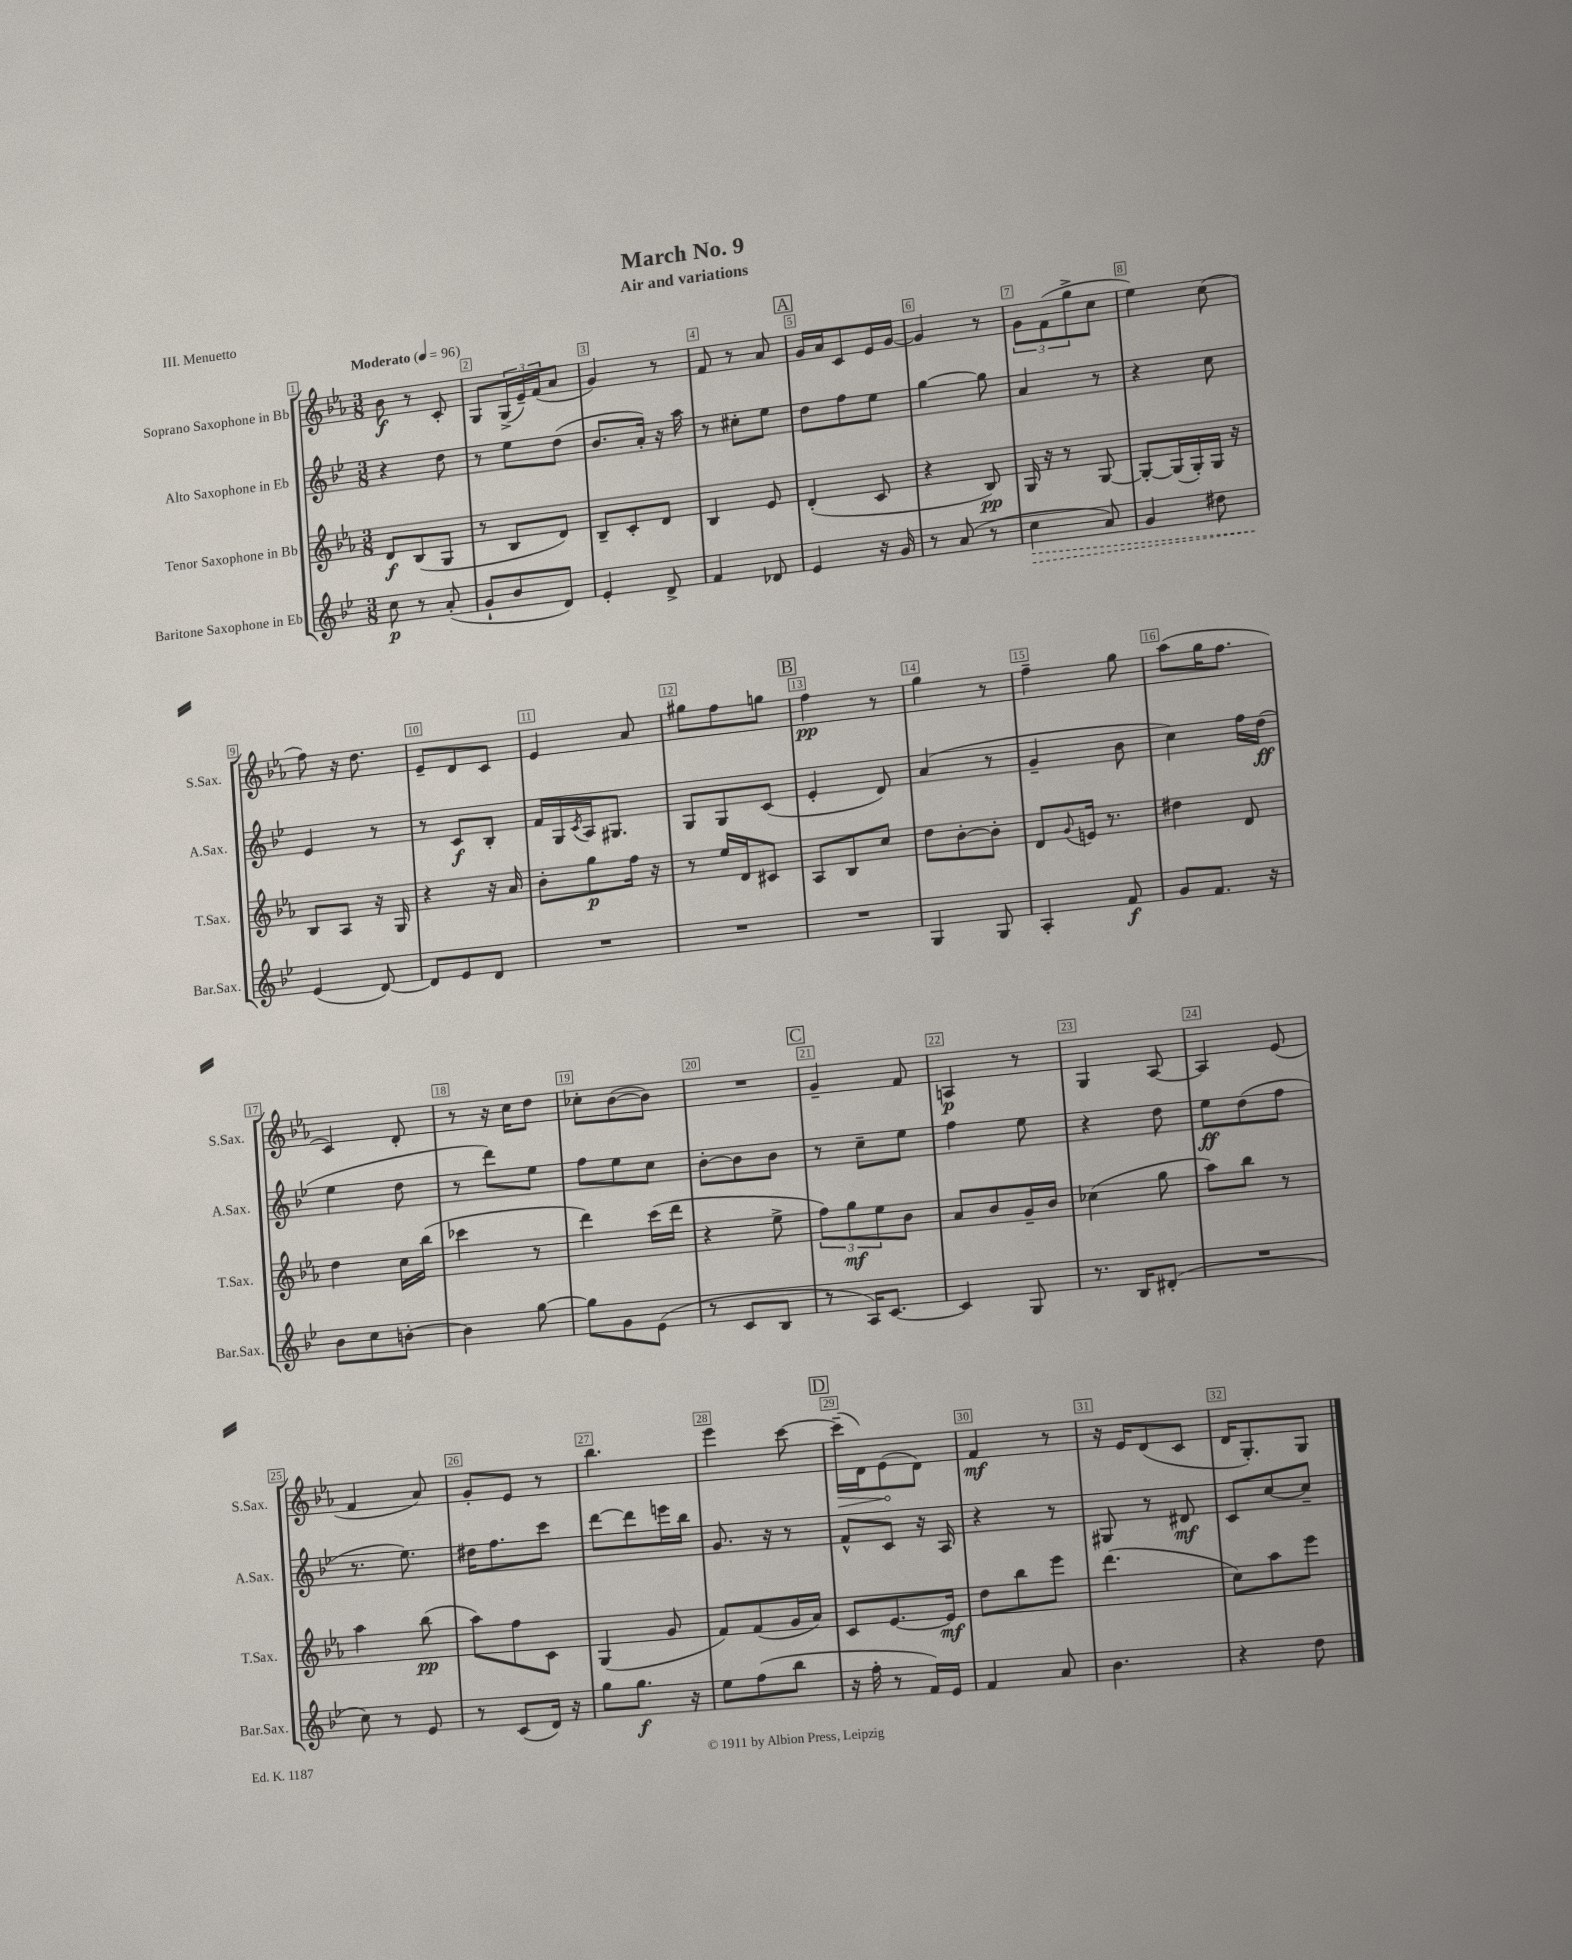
\header { title = "March No. 9" subtitle = "Air and variations" piece = "III. Menuetto" }
<<
\new StaffGroup <<
\new Staff = "s0" \with { instrumentName = "Soprano Saxophone in Bb" shortInstrumentName = "S.Sax." } {
    \clef treble \key ees \major \numericTimeSignature \time 3/8 \tempo "Moderato" 4 = 96
    bes'8\f r8 c'8-. |
    g8 \tuplet 3/2 { g16->( ees'16--) f'16( } aes'8 |
    g'4) r8 |
    f'8 r8 aes'8 |
    \mark \markup { \box "A" } g'16 aes'16 c'8 ees'16 g'16~ |
    g'4 r8 |
    \tuplet 3/2 { g'8 f'8( g''8-> } c''8 |
    ees''4) c''8( |
    f''8) r16 d''8. |
    ees'8-- d'8 c'8 |
    ees'4 aes'8 |
    gis''8 f''8 g''8 |
    \mark \markup { \box "B" } f''4\pp r8 |
    g''4 r8 |
    f''4-- g''8 |
    aes''8( g''16 f''8. |
    c'4) d'8-. |
    r8 r16 c''16 d''8 |
    ces''8-. bes'8~( bes'8) |
    R4. |
    \mark \markup { \box "C" } g'4-- f'8 |
    a4\p r8 |
    g4 aes8~ |
    aes4 ees'8( |
    f'4 aes'8) |
    g'8-. ees'8 r8 |
    bes''4. |
    ees'''4 c'''8~ |
    \mark \markup { \box "D" } \once \override Hairpin.circled-tip = ##t c'''16--\>( d'16) ees'8\!( d'8) |
    f'4\mf r8 |
    r16 ees'16 d'8( c'8 |
    d'16 g8.-.) g8 \bar "|." |
}
\new Staff = "s1" \with { instrumentName = "Alto Saxophone in Eb" shortInstrumentName = "A.Sax." } {
    \clef treble \key bes \major \numericTimeSignature \time 3/8
    r4 d''8 |
    r8 ees''8 d''8( |
    bes'8. a'16-.) r16 a''16 |
    r8 cis''8-. ees''8 |
    \mark \markup { \box "A" } d''8 f''8 ees''8 |
    g''4~ g''8 |
    a'4 r8 |
    r4 c''8 |
    ees'4 r8 |
    r8 c'8\f bes8-. |
    f'16 g16 \acciaccatura { c'8 } a16 gis8. |
    g8 g8 c'8( |
    \mark \markup { \box "B" } ees'4-. d'8) |
    a'4( r8 |
    g'4-- bes'8 |
    c''4) f''16 d''16\ff( |
    ees''4 d''8 |
    r8 d'''8) ees''8 |
    f''8 ees''8 c''8 |
    bes'8~-. bes'8 bes'8 |
    \mark \markup { \box "C" } r8 c''8-- ees''8 |
    f''4 ees''8 |
    r4 d''8 |
    ees''8\ff d''8( f''8 |
    r8. ees''8.) |
    dis''16 f''8. c'''8 |
    d'''8~ d'''8 e'''16 bes''16 |
    g'8. r16 r8 |
    \mark \markup { \box "D" } f'8-^ c'8 r16 a16 |
    r4 r8 |
    gis8 r8 dis'8\mf |
    c'8 c''8~ c''8-- \bar "|." |
}
\new Staff = "s2" \with { instrumentName = "Tenor Saxophone in Bb" shortInstrumentName = "T.Sax." } {
    \clef treble \key ees \major \numericTimeSignature \time 3/8
    d'8\f bes8( g8 |
    r8 bes8 d'8) |
    bes8-- c'8-. d'8 |
    bes4 ees'8 |
    \mark \markup { \box "A" } d'4-.( c'8 |
    r4 bes8\pp) |
    g16 r16 r8 g8~ |
    g8~-. g16( g16-.) g16 r16 |
    bes8 aes8 r16 g16 |
    r4 r16 aes'16 |
    bes'8-. g''8\p f''16 r16 |
    r8 ees''16 d'16 cis'8 |
    \mark \markup { \box "B" } aes8 bes8 c''8 |
    d''8 bes'8~-. bes'8-. |
    d'8 \appoggiatura { g'8 } e'16 r8. |
    dis''4 d'8 |
    d''4 c''16 bes''16( |
    ces'''4 r8 |
    d'''4) c'''16( d'''16 |
    r4 ees''8-> |
    \mark \markup { \box "C" } \tuplet 3/2 { f''8) g''8\mf ees''8 } bes'8 |
    aes'8 bes'8 g'16-- bes'16 |
    ces''4( g''8 |
    aes''8) bes''8 r8 |
    aes''4 bes''8\pp( |
    aes''8) f''8 c'8 |
    g4( g'8 |
    f'8) f'8( g'16 aes'16) |
    \mark \markup { \box "D" } c'8 ees'8.~ ees'16\mf |
    d''8 bes''8 ees'''8 |
    d'''4.( |
    c''8) aes''8 ees'''8 \bar "|." |
}
\new Staff = "s3" \with { instrumentName = "Baritone Saxophone in Eb" shortInstrumentName = "Bar.Sax." } {
    \clef treble \key bes \major \numericTimeSignature \time 3/8
    c''8\p r8 a'8-.( |
    g'8-! bes'8 d'8) |
    ees'4-. d'8-> |
    f'4 des'8 |
    \mark \markup { \box "A" } ees'4 r16 g'16 |
    r8 a'8( r8 |
    \once \override Hairpin.style = #'dashed-line c''4\> a'8) |
    g'4 dis''8 |
    ees'4\!( d'8~) |
    d'8 ees'8 d'8 |
    R4. |
    R4. |
    \mark \markup { \box "B" } R4. |
    g4 g8 |
    a4-. f'8\f |
    g'8 f'8. r16 |
    bes'8 c''8 b'8~-. |
    b'4 g''8~ |
    g''8 g'8 ees'8( |
    r8 c'8 bes8 |
    \mark \markup { \box "C" } r8 a16) c'8.~ |
    c'4 g8 |
    r8. bes16 dis'8-.( |
    R4. |
    c''8) r8 ees'8 |
    r8 c'8( d'16) r16 |
    g''8 g''8.\f r16 |
    ees''8 f''8( bes''8 |
    \mark \markup { \box "D" } r16 f''16-. r8 f'16) ees'16 |
    f'4 a'8 |
    bes'4. |
    r4 d''8 \bar "|." |
}
>>
>>
\layout { \context { \Score \override BarNumber.break-visibility = ##(#f #t #t) barNumberVisibility = #all-bar-numbers-visible \override BarNumber.stencil = #(make-stencil-boxer 0.1 0.3 ly:text-interface::print) } }
